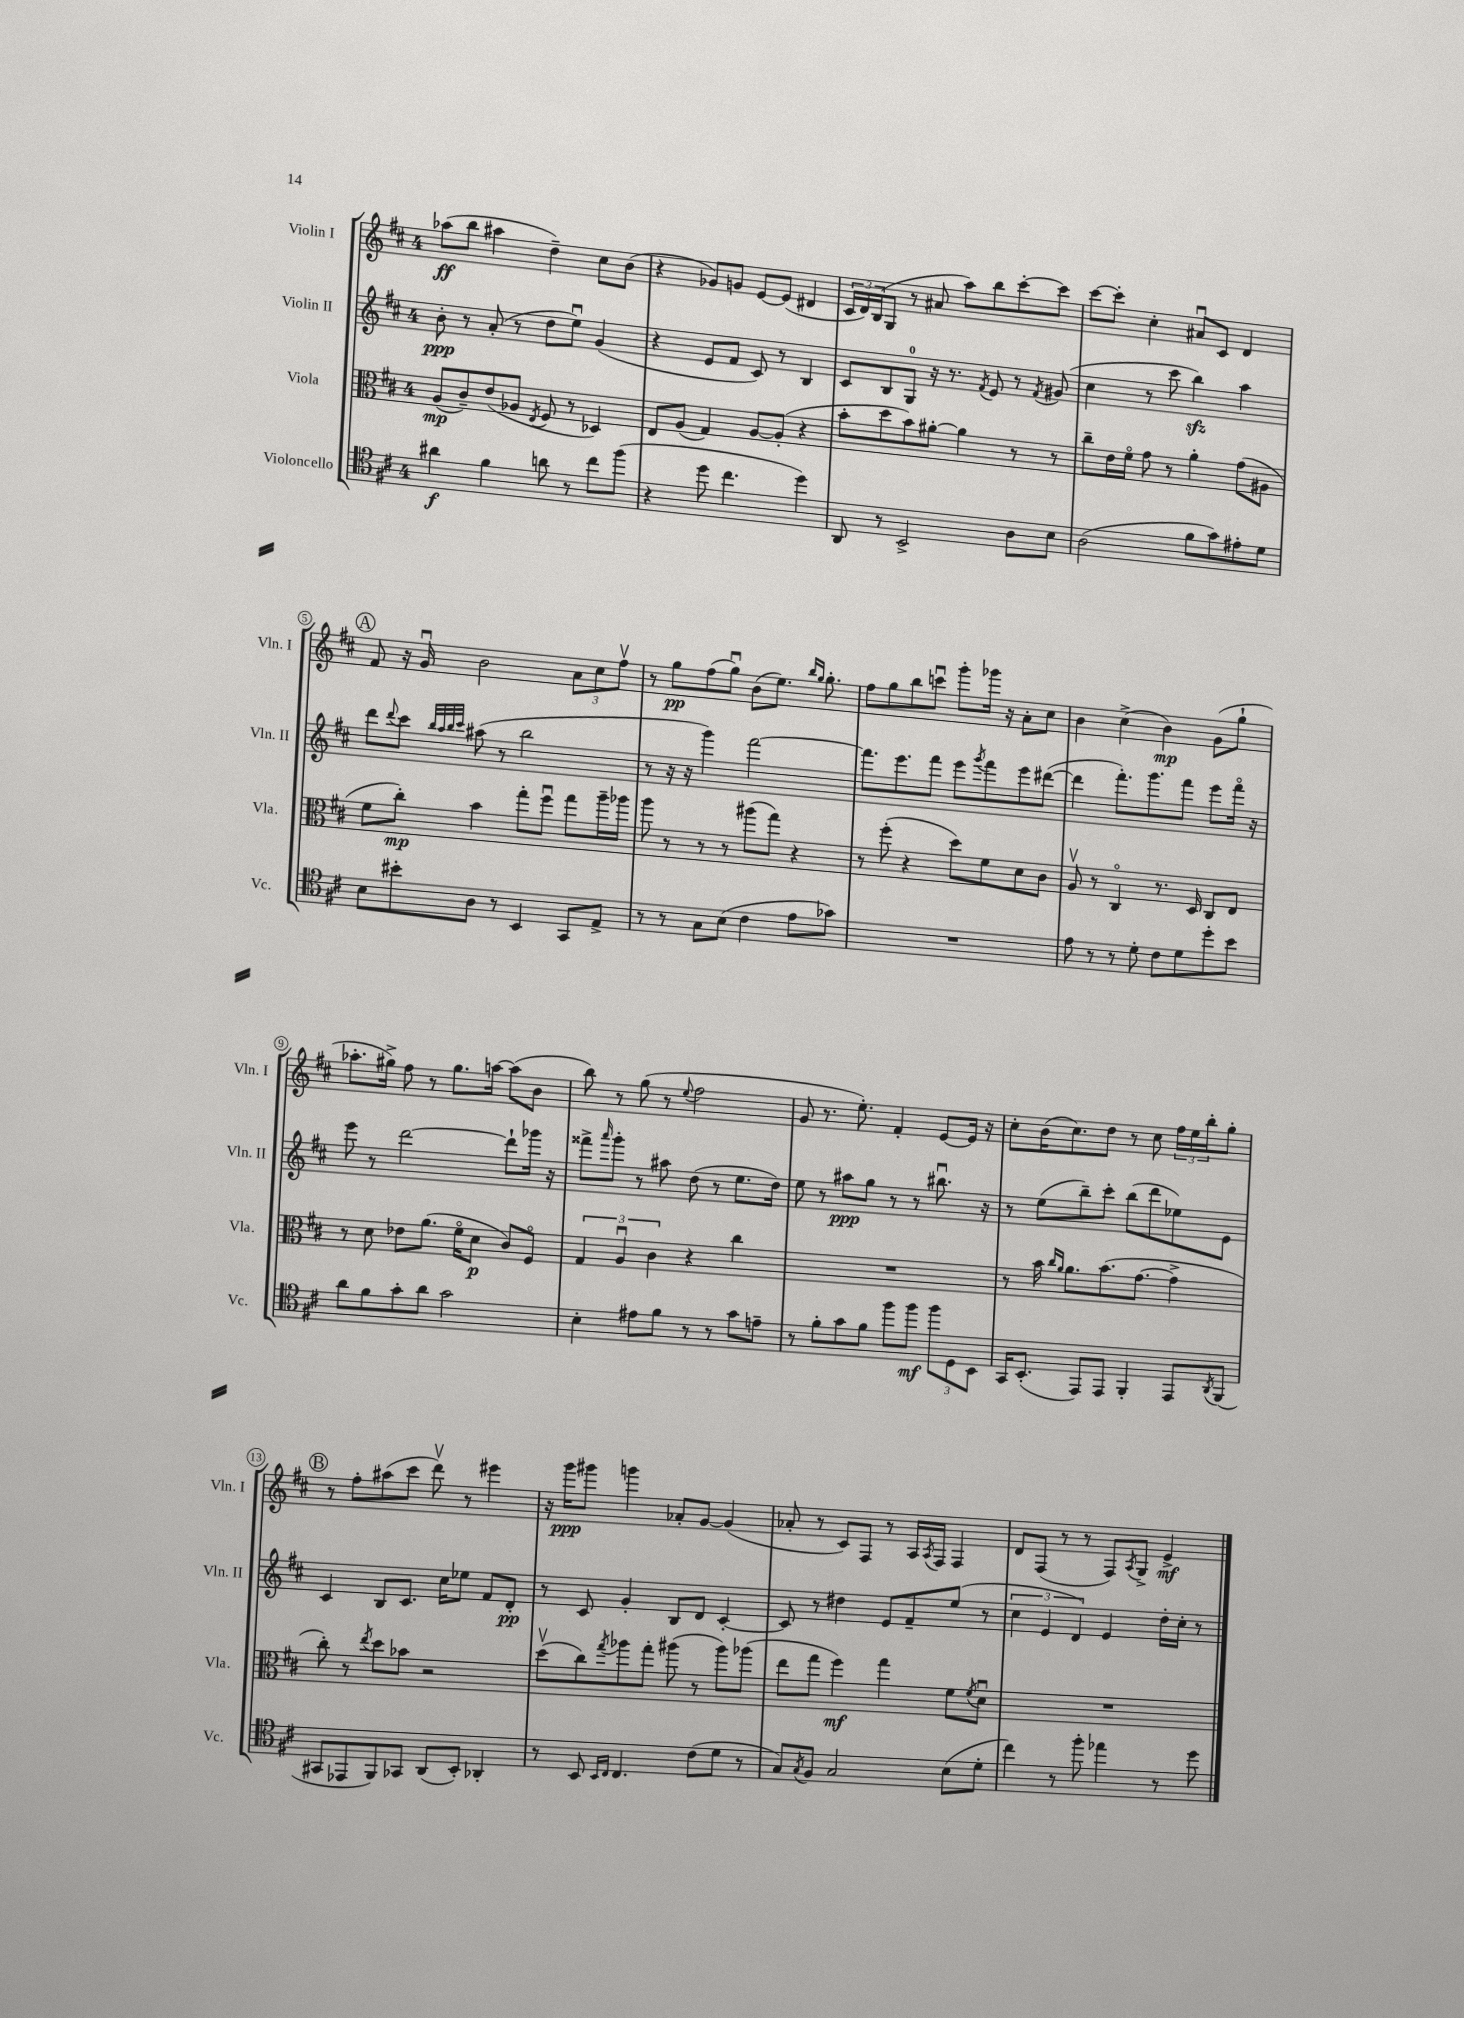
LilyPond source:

<<
\new StaffGroup <<
\new Staff = "s0" \with { instrumentName = "Violin I" shortInstrumentName = "Vln. I" } {
    \clef treble \key d \major \once \override Staff.TimeSignature.style = #'single-digit \time 4/4
    aes''8\ff( b''8 ais''4 d''4--) cis''8 b'8( |
    r4 ges'8) g'8 e'8~ e'8( dis'4 |
    \tuplet 3/2 { cis'16 d'16) b16( } g8 r8 ais'8 a''8) b''8 cis'''8~-. cis'''8 |
    cis'''8~ cis'''8-. cis''4-. ais'8\downbow cis'8 d'4 |
    \mark \markup { \circle "A" } fis'8 r16 g'16\downbow b'2 \tuplet 3/2 { a'8 cis''8 fis''8\upbow } |
    r8 g''8\pp fis''8( g''8\downbow) b'8( e''8.) \grace { b''16 g''16 } g''8.-. |
    fis''8 g''8 b''8 c'''8\downbow g'''8-. ges'''16 r16 a'8-. cis''8 |
    b'4 cis''4->( b'4\mp) g'8( g''8-! |
    aes''8.-. gis''16->) fis''8 r8 gis''8. a''16~ a''8( b'8 |
    b''8) r8 g''8( r8 \appoggiatura { e''8 } fis''2 |
    g'8 r8. e''8.-.) fis'4-. e'8~ e'16 r16 |
    cis''8-. b'16( cis''8.) d''8 r8 cis''8 \tuplet 3/2 { fis''16 e''16 b''16-. } g''8-. |
    \mark \markup { \circle "B" } r8 fis''8-. ais''8( cis'''8 d'''8\upbow) r8 eis'''4 |
    r16 g'''16\ppp gis'''8 g'''4 aes'8-. g'8~ g'4( |
    aes'8-. r8 cis'8) fis8 r8 a16 \acciaccatura { a8 } fis16 fis4 |
    d'8 fis8( r8 r8 fis8) \acciaccatura { a8 } g8-> e'4->\mf \bar "|." |
}
\new Staff = "s1" \with { instrumentName = "Violin II" shortInstrumentName = "Vln. II" } {
    \clef treble \key d \major \once \override Staff.TimeSignature.style = #'single-digit \time 4/4
    b'8-.\ppp r8 a'8-.( r8 d''8 e''8\downbow) g'4( |
    r4 e'8 fis'8 cis'8) r8 b4 |
    cis'8 b8 g8-0 r16 r8. \acciaccatura { fis'8 } e'8 r8 \acciaccatura { fis'8 } gis'8( |
    cis''4 r8 cis'''8 b''4\sfz) a''4 |
    \mark \markup { \circle "A" } d'''8 \appoggiatura { d'''8 } cis'''8 \grace { b''32 a''32 b''32 cis'''32 } ais''8( r8 b''2 |
    r8 r16 r16 g'''4) fis'''2~ |
    fis'''8. e'''8. fis'''8 e'''8 \acciaccatura { g'''8 } fis'''8 e'''8 dis'''8~( |
    dis'''4 fis'''8.-.) g'''8. fis'''8 e'''8 fis'''16\flageolet r16 |
    e'''8 r8 d'''2~ d'''8-! ges'''16 r16 |
    fisis'''8-> \grace { a'''16 } g'''8-. r8 ais''8 d''8( r8 e''8. d''16) |
    e''8 r8 ais''8\ppp g''8 r8 r8 bis''8.\downbow r16 |
    r8 e''8( b''8--) cis'''8-. b''8( d'''8 ees''8) e'8 |
    \mark \markup { \circle "B" } cis'4 b8 cis'8. cis''16 ees''8 fis'8 d'8-.\pp |
    r8 cis'8 g'4-. b8 d'8 cis'4~-. |
    cis'8 r8 dis''4 e'8 fis'8-- e''8( r8 |
    \tuplet 3/2 { cis''4 e'4 d'4) } e'4 d''16-. cis''16-. r8 \bar "|." |
}
\new Staff = "s2" \with { instrumentName = "Viola" shortInstrumentName = "Vla." } {
    \clef alto \key d \major \once \override Staff.TimeSignature.style = #'single-digit \time 4/4
    a8\mp( cis'8--) e'8( aes8 \acciaccatura { e8 } fis8 r8 des4) |
    e8 a8( g4) a8~ a8-.( r4 |
    b'8-. d''8 b'8) ais'8~-. ais'4 r8 r8 |
    cis''8-- e'16 fis'16\flageolet g'8 r8 a'4-. g'8( ais8 |
    \mark \markup { \circle "A" } fis'8 cis''8-.\mp) b'4 g''8-. fis''8\downbow g''8 a''16-- aes''16 |
    a''8 r8 r8 r8 ais''8( g''8) r4 |
    r8 fis''8-.( r4 d''8) fis'8 d'8 cis'8 |
    a8\upbow r8 cis4\flageolet r8. d16 cis8 e8 |
    r8 d'8 ees'8 a'8.( fis'16\flageolet d'8\p cis'8) fis8\flageolet |
    \tuplet 3/2 { g4 a4\downbow cis'4 } r4 cis''4 |
    R1 |
    r8 b'16 \grace { cis''16 a'16 } a'8. b'8.( g'8.~ g'4-> |
    \mark \markup { \circle "B" } cis''8-.) r8 \acciaccatura { e''8 } d''8 bes'8 r2 |
    d''8\upbow( cis''8) \acciaccatura { g''8 } aes''8 g''8-. ais''8( r8 ais''8) aes''8( |
    e''8 g''8 fis''4\mf) g''4 fis'8 \acciaccatura { fis'8 } d'8\downbow |
    R1 \bar "|." |
}
\new Staff = "s3" \with { instrumentName = "Violoncello" shortInstrumentName = "Vc." } {
    \clef tenor \key d \major \once \override Staff.TimeSignature.style = #'single-digit \time 4/4
    ais'4\f fis'4 a'8 r8 cis''8 fis''8( |
    r4 d''8 cis''4. d''4) |
    a,8 r8 b,2-> a8 b8 |
    a2( fis'8 g'8) eis'8-. d'8 |
    \mark \markup { \circle "A" } b8 bis'8-. a8 r8 b,4 g,8 e8-> |
    r8 r8 g8 b8( cis'4 e'8 ges'8) |
    R1 |
    e'8 r8 r8 d'8-. cis'8 d'8 d''8-. b'8 |
    a'8 fis'8 g'8-. a'8 g'2 |
    b4-. eis'8 fis'8 r8 r8 g'8 e'8-- |
    r8 fis'8-. g'8 fis'8 fis''8 fis''8\mf \tuplet 3/2 { fis''8 d8 b,8 } |
    g,16 b,8.-.( e,8) e,8 fis,4-. e,8 \acciaccatura { a,8 } fis,8( |
    \mark \markup { \circle "B" } gis,8 ees,8 fis,8) ges,8 a,8( b,8-.) aes,4-. |
    r8 b,8 \grace { b,16 cis16 } cis4. cis'8( d'8 r8 |
    g8) \acciaccatura { g8 } fis8 g2 b8( d'8-. |
    cis''4) r8 fis''8-. ees''4 r8 d''8 \bar "|." |
}
>>
>>
\layout { \context { \Score \override BarNumber.stencil = #(make-stencil-circler 0.1 0.3 ly:text-interface::print) } }
